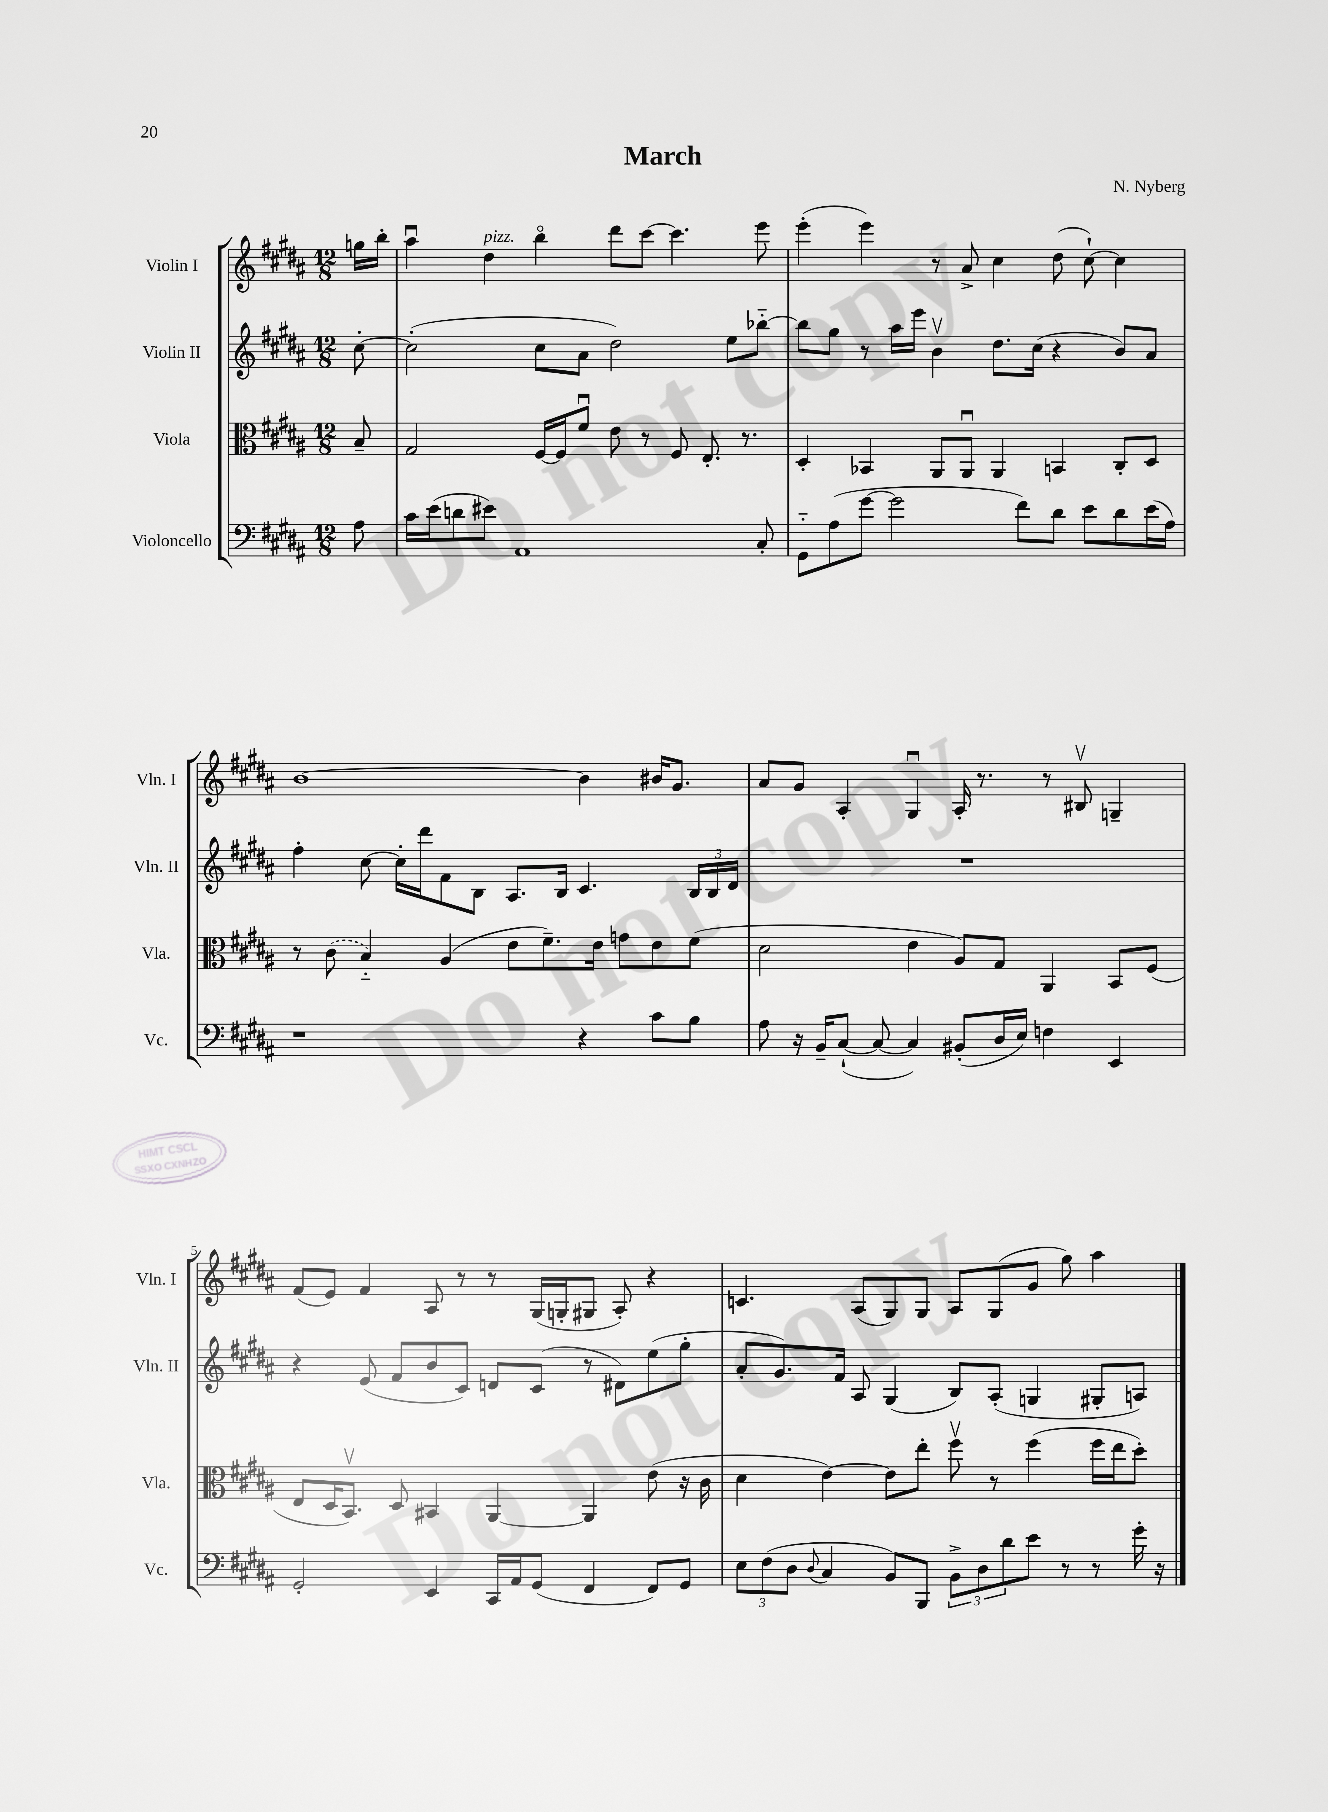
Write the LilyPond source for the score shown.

\header { title = "March" composer = "N. Nyberg" }
<<
\new StaffGroup <<
\new Staff = "s0" \with { instrumentName = "Violin I" shortInstrumentName = "Vln. I" } {
    \clef treble \key b \major \numericTimeSignature \time 12/8 \partial 8
    g''16 b''16-. |
    ais''4\downbow dis''4^\markup { \italic "pizz." } b''4\flageolet dis'''8 cis'''8~ cis'''4. e'''8 |
    e'''4-.( e'''4) r8 ais'8-> cis''4 dis''8( cis''8~-!) cis''4 |
    b'1~ b'4 bis'16 gis'8. |
    ais'8 gis'8 ais4-. gis4\downbow ais16-. r8. r8 bis8\upbow g4-- |
    fis'8( e'8) fis'4 ais8 r8 r8 gis16( g16-. gis8 ais8-.) r4 |
    c'4. ais8( gis8) gis8 ais8 gis8( gis'8 gis''8) ais''4 \bar "|." |
}
\new Staff = "s1" \with { instrumentName = "Violin II" shortInstrumentName = "Vln. II" } {
    \clef treble \key b \major \numericTimeSignature \time 12/8 \partial 8
    cis''8~-. |
    cis''2-.( cis''8 ais'8 dis''2) e''8 bes''8~-_ |
    bes''8 gis''8 r8 ais''16 e'''16 b'4\upbow dis''8. cis''16( r4 b'8) ais'8 |
    fis''4-. cis''8~ cis''16-. dis'''16 fis'8 b8 ais8. b16 cis'4. \tuplet 3/2 { b16 b16 dis'16 } |
    R1. |
    r4 e'8( fis'8 b'8 cis'8) d'8 cis'8( r8 dis'8) e''8( gis''8-. |
    ais'8-. gis'8.) fis'16 ais8 gis4( b8) ais8-.( g4 gis8-. a8) \bar "|." |
}
\new Staff = "s2" \with { instrumentName = "Viola" shortInstrumentName = "Vla." } {
    \clef alto \key b \major \numericTimeSignature \time 12/8 \partial 8
    b8-- |
    gis2 fis16~ fis16 fis'8\downbow e'8 r8 fis8 e8.-. r8. |
    dis4-. bes,4 ais,8 ais,8\downbow ais,4 b,4 cis8-. dis8 |
    r8 \once \slurDashed cis'8( b4-_) ais4( e'8 fis'8.--) e'16 g'8 e'8 fis'8( |
    dis'2 e'4 ais8) gis8 ais,4 b,8 fis8( |
    e8 dis16 b,8.\upbow) dis8 bis,4 ais,4~ ais,4 e'8( r16 cis'16 |
    dis'4 e'4~) e'8 e''8-. fis''8\upbow r8 fis''4( fis''16 e''16 dis''8-.) \bar "|." |
}
\new Staff = "s3" \with { instrumentName = "Violoncello" shortInstrumentName = "Vc." } {
    \clef bass \key b \major \numericTimeSignature \time 12/8 \partial 8
    ais8 |
    cis'16 e'16( d'8 eis'8) ais,1 cis8-. |
    gis,8-_ ais8( gis'8~ gis'2 fis'8) dis'8 e'8 dis'8 e'16( ais16) |
    r1 r4 cis'8 b8 |
    ais8 r16 b,16-- cis8~-!( cis8~ cis4) bis,8-.( dis16 e16) f4 e,4 |
    gis,2-. e,4 cis,16 ais,16 gis,8( fis,4 fis,8) gis,8 |
    \tuplet 3/2 { e8 fis8( dis8 } \appoggiatura { dis8 } cis4 b,8) b,,8 \tuplet 3/2 { b,8-> dis8 dis'8 } e'8 r8 r8 gis'16-. r16 \bar "|." |
}
>>
>>
\layout { \context { \Score \override BarNumber.break-visibility = ##(#f #t #t) barNumberVisibility = #(every-nth-bar-number-visible 5) } }
